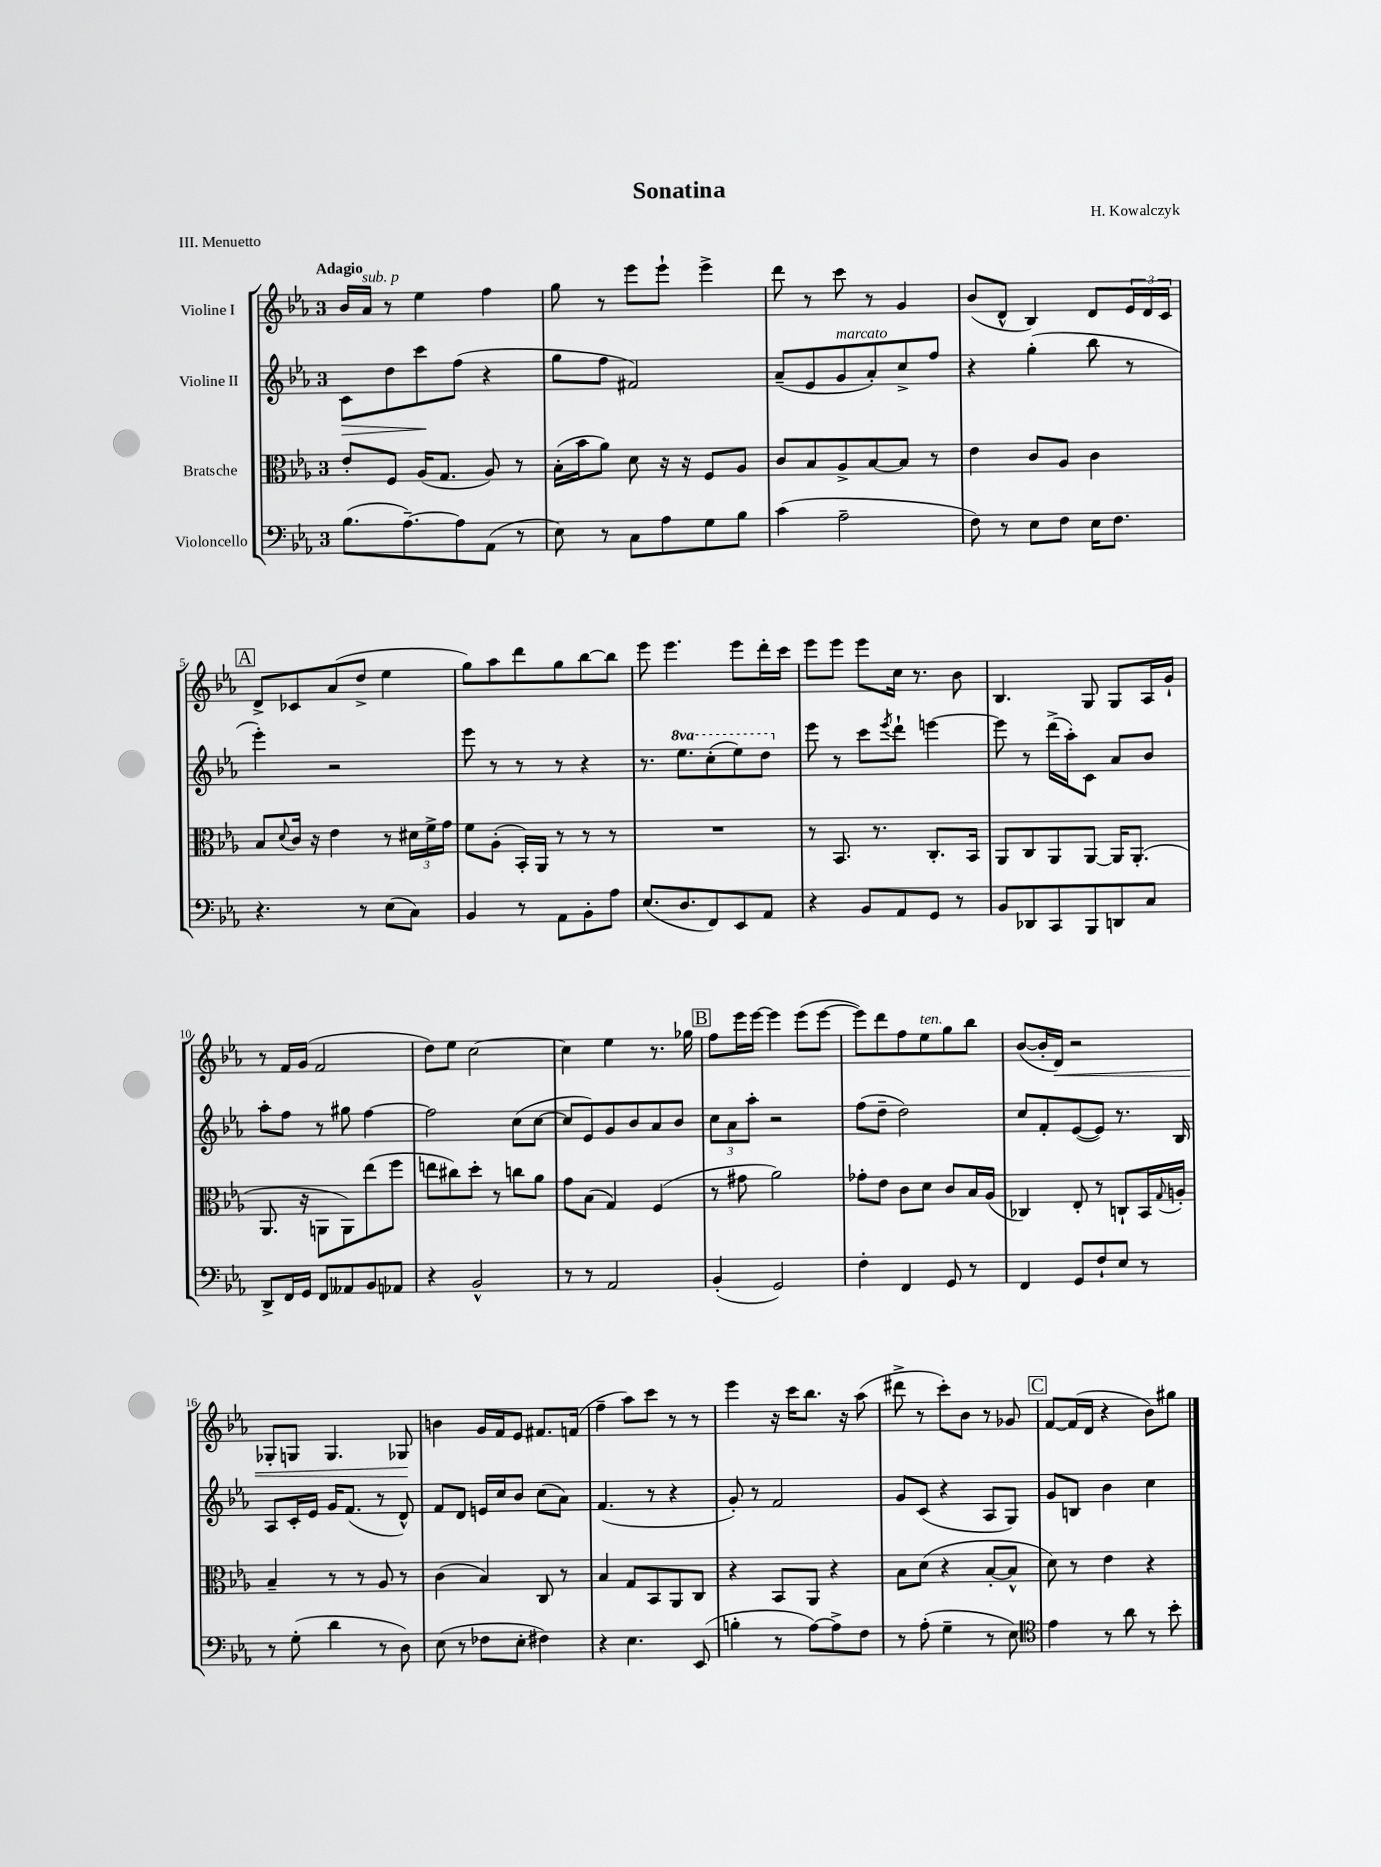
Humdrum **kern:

**kern	**kern	**kern	**dynam	**kern	**dynam
*part4	*part3	*part2	*part2	*part1	*part1
*staff4	*staff3	*staff2	*staff2	*staff1	*staff1
*I"Violoncello	*I"Bratsche	*I"Violine II	*	*I"Violine I	*
*clefF4	*clefC3	*clefG2	*	*clefG2	*
*k[b-e-a-]	*k[b-e-a-]	*k[b-e-a-]	*	*k[b-e-a-]	*
*M3/4	*M3/4	*M3/4	*	*M3/4	*
=1	=1	=1	=1	=1	=1
!	!	!	!	!LO:TX:a:B:t=Adagio	!
!	!	!	!LO:HP:b	!	!
(8.B-\L	8e-'/L	8c\L	>	16b-/LL	.
!	!	!	!	!LO:TX:a:i:t=sub. p	!
.	.	.	.	16a-/JJ	.
.	8F/J	8dd\	.	8r	.
[8.A-~\)	.	.	.	.	.
.	(16A-/KL	8ccc\	.	4ee-\	.
.	8.G/J	.	.	.	.
8A-\]	.	(8ff\J	]	.	.
(8AA-\J	8A-/)	4r	.	4ff\	.
8r	8r	.	.	.	.
=2	=2	=2	=2	=2	=2
8E-\)	(16B-'\LL	8gg\L	.	8gg\	.
.	16b-\J	.	.	.	.
8r	8a-\J)	8ff\J	.	8r	.
8C\L	8d\	2f#X/)	.	8eee-\L	.
8A-\	16r	.	.	8eee-`\J	.
.	16r	.	.	.	.
8G\	8F/L	.	.	4eee-^\	.
8B-\J	8A-/J	.	.	.	.
=3	=3	=3	=3	=3	=3
(4c\	8c/L	(8a-~/L	.	8ddd\	.
.	8B-/	8e-/	.	8r	.
!	!	!LO:TX:a:i:t=marcato	!	!	!
2A-~\	8A-^/	8g/	.	8ccc\	.
.	[8B-/	8a-'/)	.	8r	.
.	8B-/J]	8cc^/	.	4g/	.
.	8r	8ff/J	.	.	.
=4	=4	=4	=4	=4	=4
8F\)	4e-\	4r	.	(8b-/L	.
8r	.	.	.	8d^^/J	.
8E-\L	8c/L	(4gg'\	.	4B-/)	.
8F\J	8A-/J	.	.	.	.
16E-\KL	4c\	8bb-\	.	8d/L	.
8.F\J	.	.	.	.	.
.	.	8r	.	24e-/L	.
.	.	.	.	24d/	.
.	.	.	.	24c/JJ	.
!!LO:LB:g=z
!!LO:REH:place=s1:t=A
=5	=5	=5	=5	=5	=5
4.r	8B-/L	4eee-'\)	.	8d^/L	.
.	8qqd/	.	.	.	.
.	16c/Jk	.	.	8c-X/	.
.	16r	.	.	.	.
.	4e-\	2r	.	(8a-/	.
8r	.	.	.	8dd^/J	.
(8E-\L	8r	.	.	4ee-\	.
8C\J)	24d#X\LL	.	.	.	.
.	24f^\	.	.	.	.
.	24g\JJ	.	.	.	.
=6	=6	=6	=6	=6	=6
4BB-/	8f\L	8eee-\	.	8gg\L)	.
.	(8A-'\J	8r	.	8aa-\	.
8r	16BB-'/LL)	8r	.	8ddd\	.
.	16AA-/JJ	.	.	.	.
8AA-\L	8r	8r	.	8gg\	.
8BB-'\	8r	4r	.	[8bb-\	.
8A-\J	8r	.	.	8bb-\J]	.
=7	=7	=7	=7	=7	=7
(8.E-/L	2.r	8.r	.	8eee-\	.
.	.	.	.	4.eee-\	.
*	*	*8va	*	*	*
8.D/	.	8.eee-\L	.	.	.
8FF/)	.	(8ccc'\	.	.	.
8EE-/	.	8eee-\)	.	8eee-\L	.
8AA-/J	.	8ddd\J	.	16ddd'\L	.
.	.	.	.	16ccc\JJ	.
=8	=8	=8	=8	=8	=8
*	*	*X8va	*	*	*
4r	8r	8eee-\	.	8eee-\L	.
.	8.BB-/	8r	.	8eee-\J	.
8BB-/L	.	8ccc\L	.	8eee-\L	.
.	8.r	.	.	.	.
.	.	8qeee-/	.	.	.
8AA-/	.	8ddd`\J	.	16cc\Jk	.
.	.	.	.	8.r	.
8GG/J	8.C'/L	[4eeen\	.	.	.
8r	.	.	.	8b-\	.
.	16BB-/Jk	.	.	.	.
=9	=9	=9	=9	=9	=9
8BB-/L	8AA-/L	8eee\]	.	4.B-/	.
8DD-X/	8C/	8r	.	.	.
8CC/	8AA-/	(16ddd^\LL	.	.	.
.	.	16aa-'\J)	.	.	.
8BBB-/	[8AA-/J	8c\J	.	8G/	.
8DDn/	16AA-/KL]	8a-/L	.	8G/L	.
.	(8.AA-'/J	.	.	.	.
8C/J	.	8b-/J	.	16A-/L	.
.	.	.	.	16g`/JJ	.
!!LO:LB:g=z
=10	=10	=10	=10	=10	=10
8DD^/L	8.AA-/	8aa-'\L	.	8r	.
16FF/L	.	8ff\J	.	16f/LL	.
16GG/JJ	16r	.	.	(16g/JJ	.
8FF/L	8AAn\L	8r	.	2f/	.
8AA--X/	8AA\)	8gg#X\	.	.	.
8BB-/	(8ee-\	[4ff\	.	.	.
8AA-X/J	8ff\J	.	.	.	.
=11	=11	=11	=11	=11	=11
4r	8een\L	2ff\]	.	8dd\L)	.
.	8cc#X\)	.	.	8ee-\J	.
2BB-^^/	8dd'\J	.	.	[2cc\	.
.	8r	.	.	.	.
.	8ccn\L	(8cc\L	.	.	.
.	8a-\J	[8cc\J	.	.	.
=12	=12	=12	=12	=12	=12
8r	8g\L	8cc/L]	.	4cc\]	.
8r	(8B-\J	8e-/)	.	.	.
2AA-/	4G/)	8g/	.	4ee-\	.
.	.	8b-/	.	.	.
.	(4F/	8a-/	.	8.r	.
.	.	8b-/J	.	.	.
.	.	.	.	16gg-X\	.
!!LO:REH:place=s1:t=B
=13	=13	=13	=13	=13	=13
(4BB-'/	8r	12cc\L	.	8ff\L	.
.	.	12a-\	.	.	.
.	8g#X\	.	.	16eee-\L	.
.	.	12aa-'\J	.	.	.
.	.	.	.	[16eee-\JJ	.
2GG/)	2a-\)	2r	.	4eee-\]	.
.	.	.	.	(8eee-\L	.
.	.	.	.	[8eee-\J	.
=14	=14	=14	=14	=14	=14
4F'\	8g-X'\L	(8ff\L	.	8eee-\L])	.
.	8e-\J	8dd~\J	.	8ddd\	.
4FF/	8c\L	2dd\)	.	8ff\	.
!	!	!	!	!LO:TX:a:i:t=ten.	!
.	8d\J	.	.	8ee-\	.
8GG/	8c/L	.	.	8gg\	.
8r	16B-/L	.	.	8bb-\J	.
.	(16A-/JJ	.	.	.	.
=15	=15	=15	=15	=15	=15
4FF/	4C-X/)	8cc/L	.	([8b-/L	.
.	.	8f'/	.	16b-'/L]	.
!	!	!	!	!	!LO:HP:b
.	.	.	.	16d/JJ)	<
8GG/L	8E-'/	([8e-/	.	2r	.
8F`/	8r	8e-/J])	.	.	.
8E-/J	8Cn`/L	8.r	.	.	.
8r	16BB-/L	.	.	.	.
.	8qqG/	.	.	.	.
.	16An'/JJ	16B-/	.	.	.
!!LO:LB:g=z
=16	=16	=16	=16	=16	=16
8r	4B-~/	8A-/L	.	8G-X'/L	.
(8G'\	.	16c'/L	.	8Gn/J	.
.	.	16e-/JJ	.	.	.
4d\	8r	16g/KL	.	4.G/	.
.	.	(8.f/J	.	.	.
.	8r	.	.	.	.
8r	8A-/	8r	.	.	.
8D\)	8r	8d^^/)	.	8G-X/	.
.	.	.	.	.	[
=17	=17	=17	=17	=17	=17
(8E-\	(4c\	8f/L	.	4bn\	.
8r	.	8d/J	.	.	.
8F-X\L	4B-/)	16en/LL	.	16g/LL	.
.	.	16cc/J	.	16f/J	.
8E-'\J	.	8b-/J	.	8e-/J	.
4F#X\)	8C/	(8cc\L	.	8.f#X/L	.
.	8r	8a-\J)	.	.	.
.	.	.	.	(16fn/Jk	.
=18	=18	=18	=18	=18	=18
4r	4B-/	(4.f/	.	4ff~\	.
4.E-\	8G/L	.	.	8aa-\L)	.
.	8BB-/	8r	.	8ccc\J	.
.	8AA-/	4r	.	8r	.
(8EE-/	8C/J	.	.	8r	.
=19	=19	=19	=19	=19	=19
4Bn'\	4r	8g'/)	.	4eee-\	.
.	.	8r	.	.	.
8r	8BB-/L	2f/	.	16r	.
.	.	.	.	16ccc\KL	.
[8A-\L)	8AA-/J	.	.	8.bb-\J	.
8A-^\]	4r	.	.	.	.
.	.	.	.	16r	.
8F\J	.	.	.	(8aa-\	.
=20	=20	=20	=20	=20	=20
8r	8B-\L	8g/L	.	8ddd#X^\	.
(8A-'\	(8d\J	(8c/J	.	8r	.
4G~\	4r	4r	.	8ccc'\L)	.
.	.	.	.	8b-\J	.
8r	[8B-'/L	8A-/L	.	8r	.
8E-\)	8B-^^/J]	8G/J)	.	8g-X/	.
!!LO:REH:place=s1:t=C
=21	=21	=21	=21	=21	=21
*clefC4	*	*	*	*	*
4e-\	8d\)	8g/L	.	[8f/L	.
.	8r	8Bn/J	.	(16f/L]	.
.	.	.	.	16d/JJ	.
8r	4e-\	4b-\	.	4r	.
8a-\	.	.	.	.	.
8r	4r	4cc\	.	8b-\L)	.
8b-'\	.	.	.	8gg#X\J	.
==	==	==	==	==	==
*-	*-	*-	*-	*-	*-
